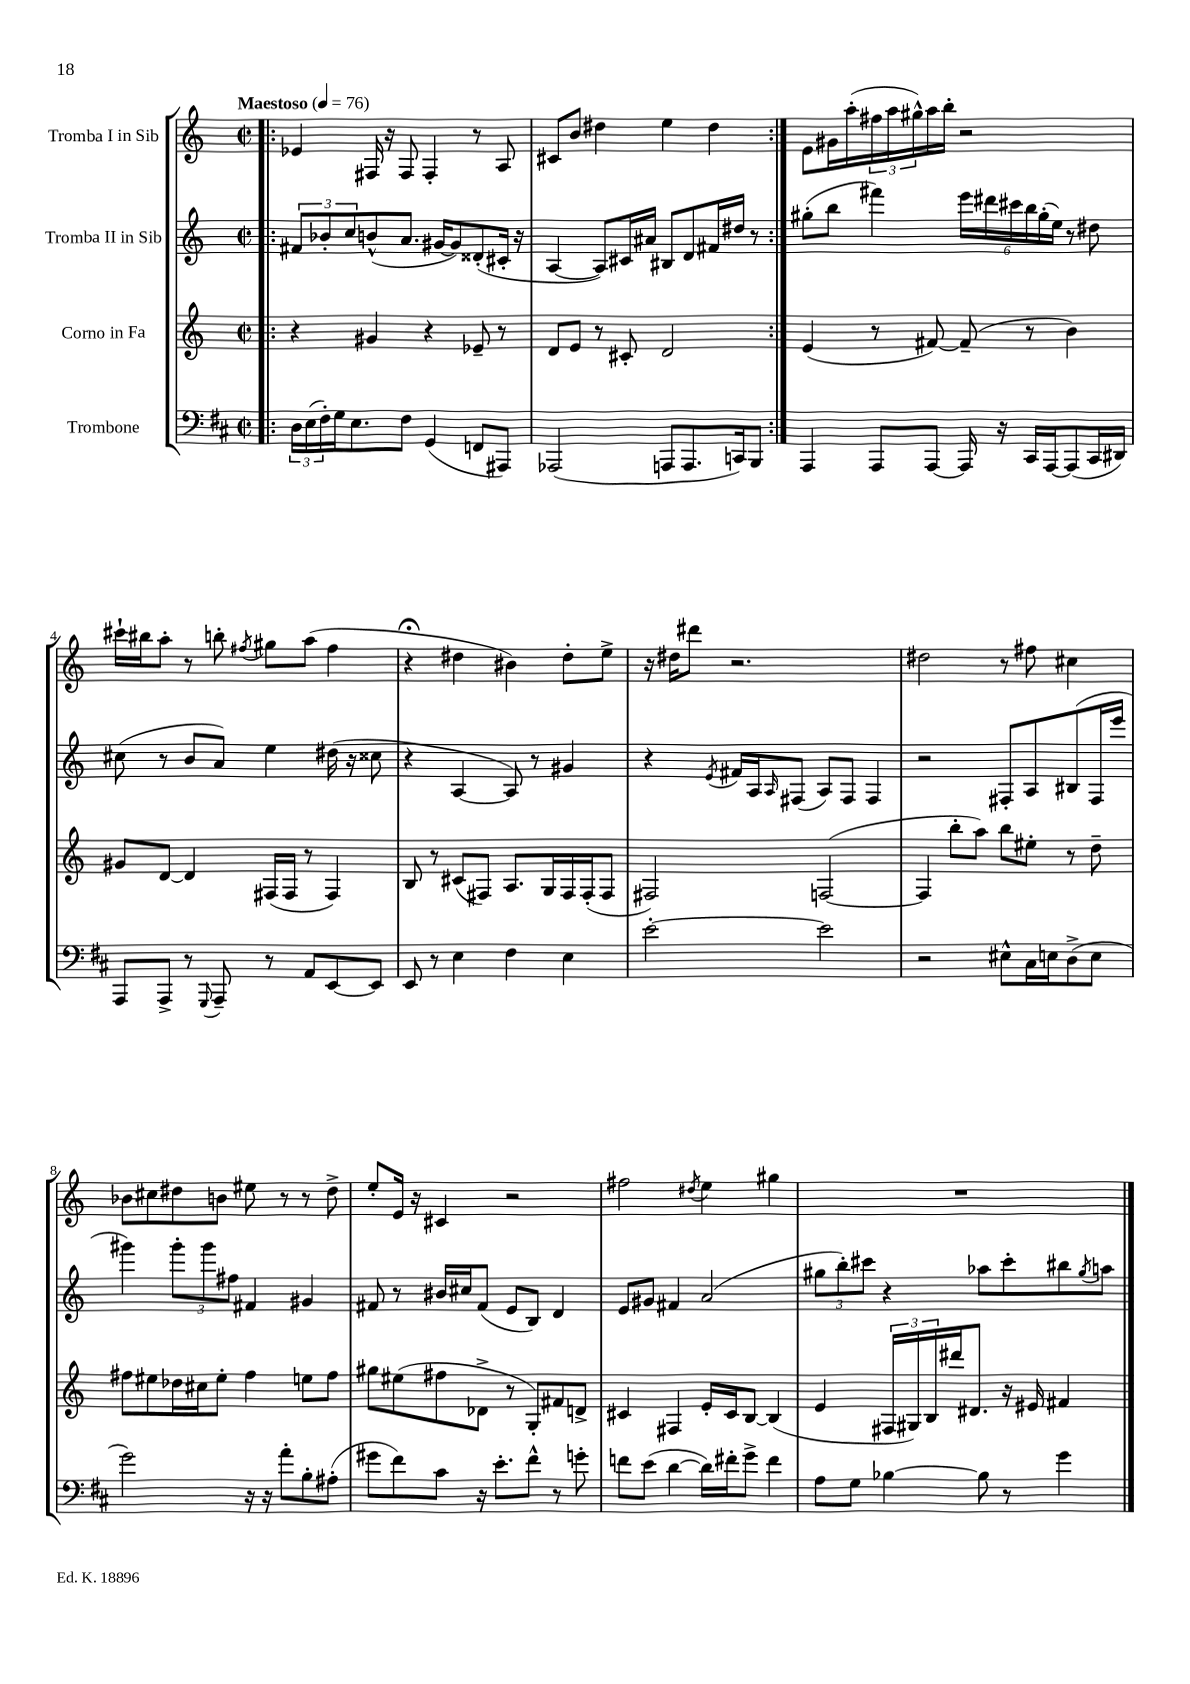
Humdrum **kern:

**kern	**kern	**kern	**kern
*part4	*part3	*part2	*part1
*staff4	*staff3	*staff2	*staff1
*I"Trombone	*I"Corno in Fa	*I"Tromba II in Sib	*I"Tromba I in Sib
*clefF4	*clefG2	*clefG2	*clefG2
*k[f#c#]	*k[]	*k[]	*k[]
*M2/2	*M2/2	*M2/2	*M2/2
*met(c|)	*met(c|)	*met(c|)	*met(c|)
*MM76	*MM76	*MM76	*MM76
=1!|:	=1!|:	=1!|:	=1!|:
!	!	!	!LO:TX:a:B:t=Maestoso
24D\LL	4r	12f#X/L	4e-X/
(24E\	.	.	.
24F#'\)	.	12b-X'/	.
16G\J	.	.	.
.	.	12cc/	.
8.E\	.	.	.
.	4g#X/	(8bn^^/	16F#X/
.	.	.	16r
8F#\J	.	8.a/J	8F#/
(4GG/	4r	.	4F#'/
.	.	[16g#X/KL	.
.	.	8g#/])	.
8FFn/L	8e-X~/	(8d##X'/	8r
8AAA#X/J)	8r	16c#X'/Jk	8A/
.	.	16r	.
=2	=2	=2	=2
(2AAA-X/	8d/L	[4A/	8c#X/L
.	8e/J	.	8b/J
.	8r	8A/L])	4dd#X\
.	8c#X'/	16c#X/L	.
.	.	16a#X/JJ	.
8AAAn/L	2d/	8B#X/L	4ee\
8.AAA/	.	8d/	.
.	.	16f#X/L	4dd#\
16CCn/k)	.	16dd#X/JJ	.
8BBB/J	.	8r	.
=3:|!	=3:|!	=3:|!	=3:|!
4AAA/	(4e/	(8gg#X'\L	8e\L
.	.	8bb\J	16g#X\L
.	.	.	(16aa'\
8AAA/L	8r	4fff#X\)	24ff#X\
.	.	.	24aa\
.	.	.	24gg#X^^\)
[8AAA/J	[8f#X/)	.	16aa\
.	.	.	16bb'\JJ
16AAA/]	(8f#~/]	24eee\LL	2r
.	.	24ddd#X\	.
16r	.	.	.
.	.	24ccc#X\	.
16CC#/LL	8r	24bb\	.
.	.	(24gg#'\	.
[16AAA/J	.	.	.
.	.	24ee\JJ)	.
(8AAA/]	4b\)	8r	.
16CC#/L	.	8dd#X\	.
16DD#X/JJ)	.	.	.
!!LO:LB:g=z
=4	=4	=4	=4
8AAA/L	8g#X/L	(8cc#X\	16ccc#X`\LL
.	.	.	16bb#X\J
8AAA^/J	[8d/J	8r	8aa'\J
8r	4d/]	8b/L	8r
8qqGGG/	.	.	.
8AAA~/	.	8a/J)	8bbn'\
.	.	.	8qff#X/
8r	(16F#X/LL	4ee\	8gg#X\L
.	16F#/JJ	.	.
8AA/L	8r	.	(8aa\J
[8EE/	4F#/)	(16dd#X\	4ff#\
.	.	16r	.
8EE/J]	.	8cc##X\	.
=5	=5	=5	=5
8EE/	8B/	4r	4r;<
8r	8r	.	.
4E\	(8c#X/L	[4A/	4dd#X\
.	8F#X/J)	.	.
4F#\	8.A/L	8A/])	4b#X\)
.	.	8r	.
.	16G/L	.	.
4E\	16F#/	4g#X/	8dd#'\L
.	(16F#'/J	.	.
.	8F#/J	.	8ee^\J
=6	=6	=6	=6
[2e'\	2F#X/)	4r	16r
.	.	.	16dd#X\KL
.	.	.	8ddd#X\J
.	.	8qe/	.
.	.	16f#X/LL	2.r
.	.	16A/J	.
.	.	16qqA/	.
.	.	(8F#X/J	.
2e\]	([2Fn/	8A/L)	.
.	.	8F#/J	.
.	.	4F#/	.
=7	=7	=7	=7
2r	4F/]	2r	2dd#X\
.	8bb'\L	.	.
.	8aa\J)	.	.
8E#X^^\L	8bb\L	8F#X'/L	8r
16C#\L	8ee#X'\J	8A/	8ff#X\
16En\J	.	.	.
(8D^\	8r	(8B#X/	4cc#X\
8E\J	8dd~\	16F#/L	.
.	.	16eee/JJ	.
!!LO:LB:g=z
=8	=8	=8	=8
2g\)	8ff#X\L	4ggg#X\)	8b-X\L
.	8ee#X\	.	8cc#X\
.	16dd-X\L	12ggg#'\L	8dd#X\
.	16cc#X\J	.	.
.	.	12ggg#\	.
.	8ee#'\J	.	8bn\J
.	.	12ff#X\J	.
16r	4ff#\	4f#X/	8ee#X\
16r	.	.	.
8a'\L	.	.	8r
8B'\	8een\L	4g#X/	8r
(8A#X'\J	8ff#\J	.	8dd#^\
=9	=9	=9	=9
8g#X\L	8gg#X\L	8f#X/	8ee'/L
8f#\)	(8ee#X\	8r	16e/Jk
.	.	.	16r
8c#\J	8ff#X\	16b#X/LL	4c#X/
.	.	16cc#X/J	.
16r	8d-X^\J	(8f#/J	.
8.e'\L	.	.	.
.	8r	8e/L	2r
8f#^^\J	8G'/L)	8B/J)	.
8r	8f#X/	4d/	.
8gn'\	8dn^/J	.	.
=10	=10	=10	=10
8fn\L	4c#X/	8e/L	2ff#X\
(8e\J	.	8g#X/J	.
[4d\	4F#X/	4f#X/	.
.	.	.	8qdd#X/
16d\LL])	16e'/LL	(2a/	4ee\
16f#X'\J	16c#/J	.	.
8g^\J	[8B/J	.	.
4f#\	(4B/]	.	4gg#X\
=11	=11	=11	=11
8A\L	4e/	12gg#X\L	1r
.	.	12bb'\)	.
8G\J	.	.	.
.	.	12ccc#X\J	.
[4B-X\	24F#X/LL	4r	.
.	24G#X/)	.	.
.	24B/	.	.
.	16ddd#X/J	.	.
.	8.d#X/J	.	.
8B-\]	.	8aa-X\L	.
8r	16r	8ccc#'\	.
.	16e#X/	.	.
4g\	4f#X/	8bb#X\	.
.	.	8qgg#/	.
.	.	8aan\J	.
==	==	==	==
*-	*-	*-	*-
